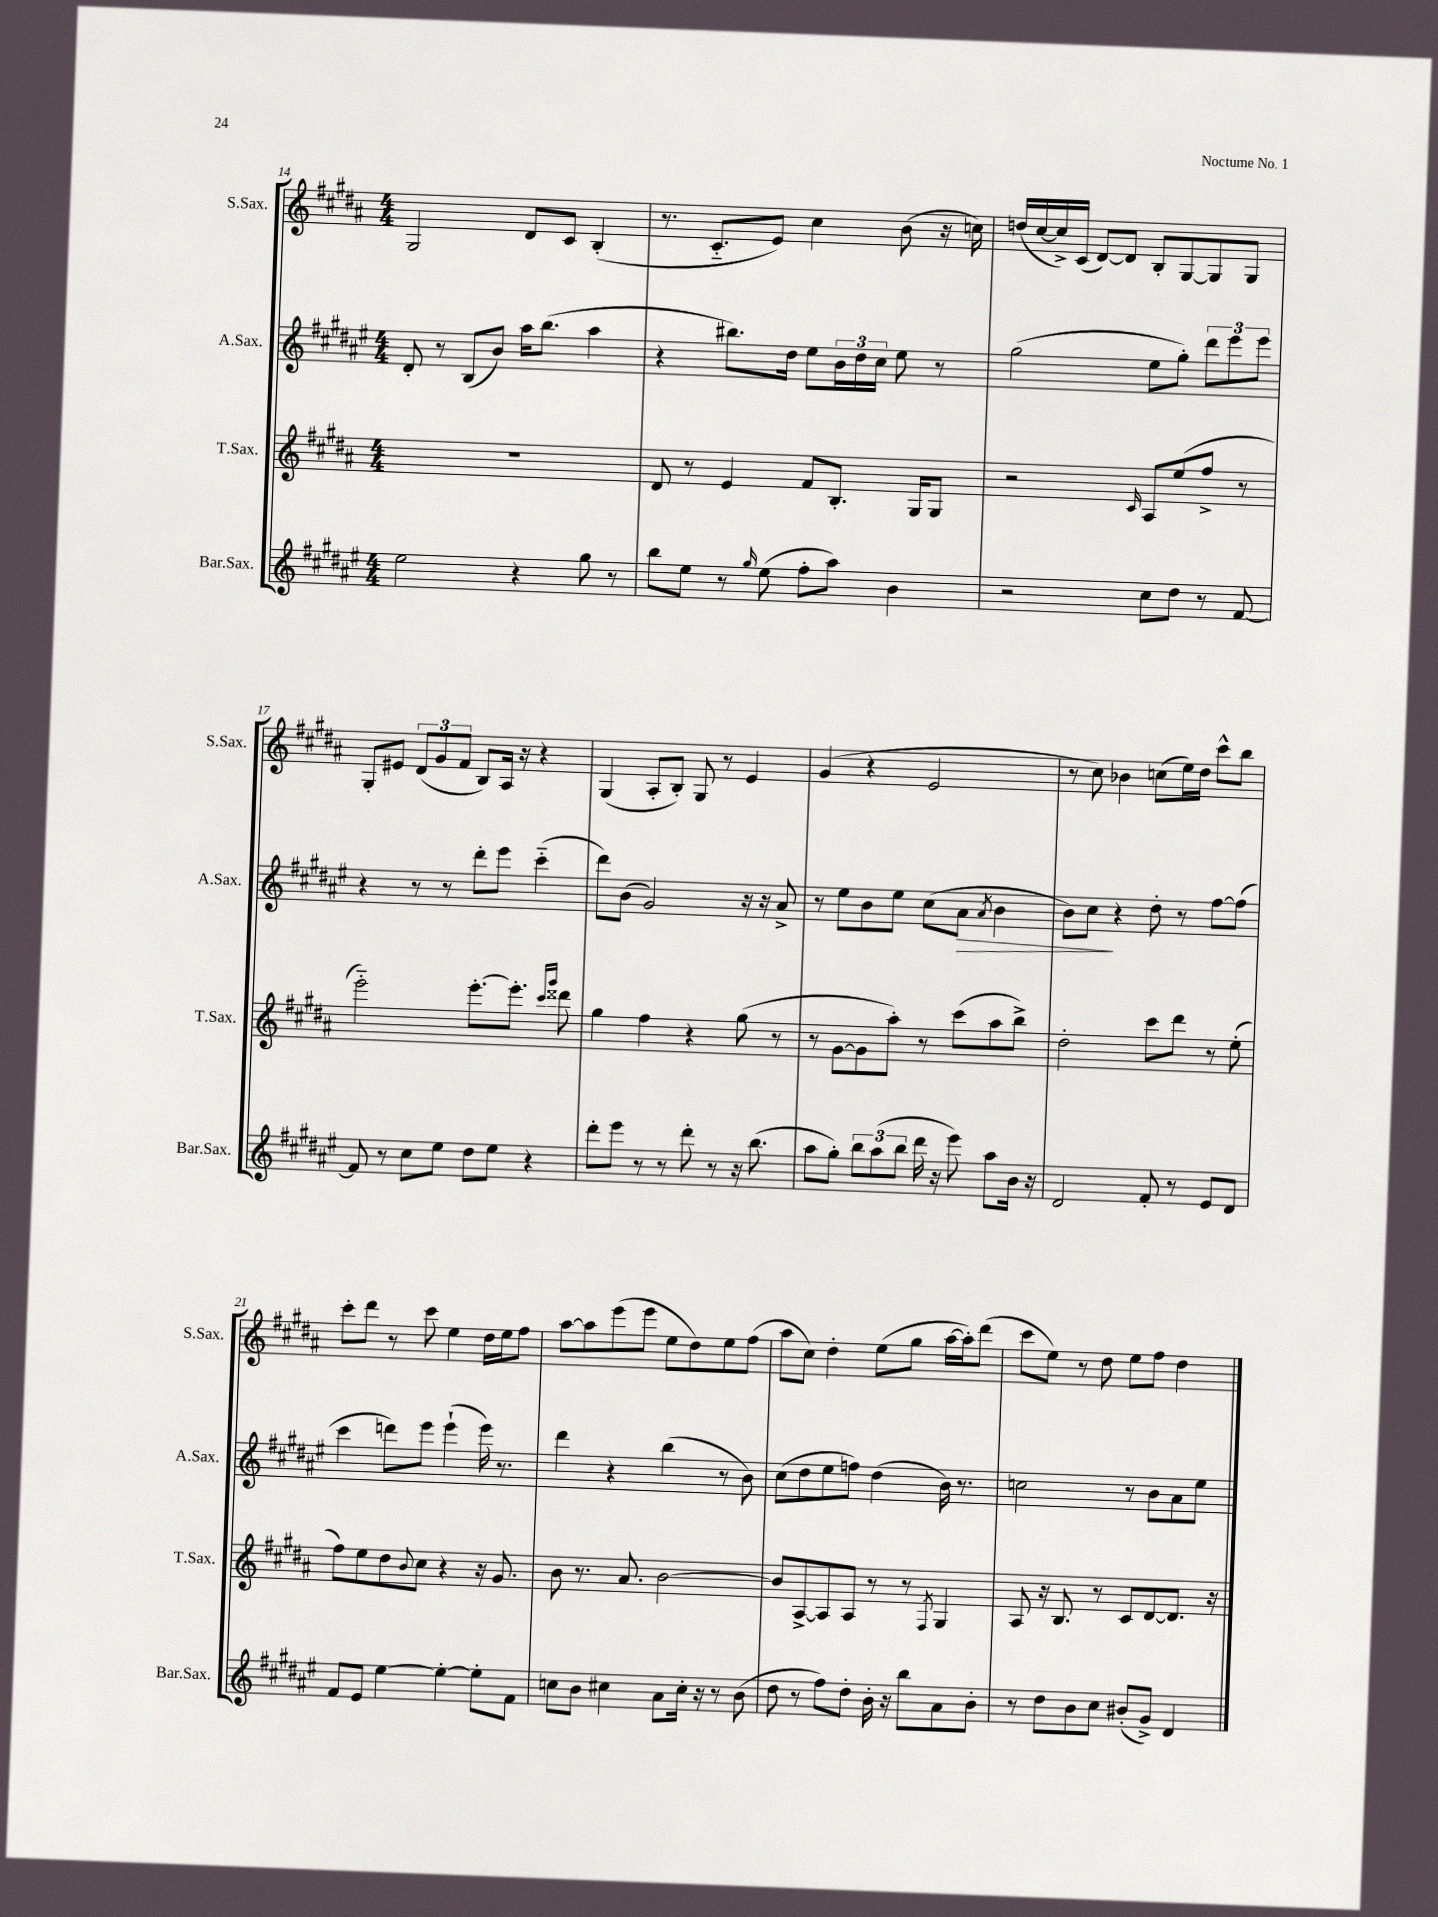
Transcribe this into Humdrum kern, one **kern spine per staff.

**kern	**kern	**kern	**kern
*staff4	*staff3	*staff2	*staff1
*clefG2	*clefG2	*clefG2	*clefG2
*k[f#c#g#d#a#e#]	*k[f#c#g#d#a#]	*k[f#c#g#d#a#e#]	*k[f#c#g#d#a#]
*M4/4	*M4/4	*M4/4	*M4/4
2ee#	1r	8d#'	2G#
.	.	8r	.
.	.	(8B	.
.	.	8b)	.
4r	.	16aa#	8d#
.	.	(8.bb	.
.	.	.	8c#
8gg#	.	4aa#	(4B'
8r	.	.	.
=	=	=	=
8bb	8d#	4r	8.r
8ee#	8r	.	.
.	.	.	8.c#'~
8r	4e	8.bb#)	.
16qqgg#	.	.	.
(8ee#	.	.	8e)
.	.	16dd#	.
8ff#'	8f#	8ee#	4cc#
8aa#)	8.B'	24b	.
.	.	24dd#	.
.	.	24cc#	.
4b	.	8ee#	(8b
.	16G#	.	.
.	8G#	8r	16r
.	.	.	16cc)
=	=	=	=
2r	2r	(2gg#	(16dd
.	.	.	[16cc#
.	.	.	16cc#^])
.	.	.	(16c#
.	.	.	[8d#)
.	.	.	8d#]
.	16qqc#	.	.
8cc#	8A#	8ee#	8B'
8dd#	(8ee	8gg#')	[8G#
8r	8ff#^	12ddd#	8G#]
.	.	12eee#	.
[8f#	8r	.	8G#
.	.	12eee#	.
=	=	=	=
8f#]	2eee'~)	4r	8G#'
8r	.	.	8e#
8cc#	.	8r	(12d#
.	.	.	12g#
8ee#	.	8r	.
.	.	.	12f#
8dd#	[8.eee'	8ddd#'	8B)
8ee#	.	8eee#	16A#
.	8.eee']	.	16r
4r	.	(4ccc#'~	4r
.	16qqccc#	.	.
.	16qqggg#	.	.
.	8ddd##	.	.
=	=	=	=
8ddd#'	4gg#	8ddd#)	(4G#
8eee#	.	(8b	.
8r	4ff#	2g#)	8A#'
8r	.	.	8B')
8ddd#'	4r	.	8G#
8r	.	.	8r
16r	(8gg#	16r	4e
(8.bb	.	16r	.
.	8r	8a#^	.
=	=	=	=
8aa#	8r	8r	(4g#
8gg#')	[8g#	8ee#	.
12bb	8g#]	8b	4r
(12aa#	.	.	.
.	8aa#')	8ee#	.
12bb	.	.	.
16ddd#	8r	(8cc#	2e
16r	.	.	.
8eee#)	(8ccc#	8a#	.
.	.	8qa#	.
8aa#	8aa#	4b	.
16b	8bb^)	.	.
16r	.	.	.
=	=	=	=
2d#	2dd#'	8b)	8r
.	.	8cc#	8cc#)
.	.	4r	4b-
8f#'	8ccc#	8dd#'	(8cc
8r	8ddd#	8r	16ee)
.	.	.	16dd#
8e#	8r	[8ff#	8ccc#^^
8d#	(8ee'	(8ff#]	8bb
=	=	=	=
8f#	8ff#)	4ccc#	8ccc#'
8e#	8ee	.	8ddd#
[4ee#	8dd#	8ddd)	8r
.	8qqb	.	.
.	8cc#	8eee#	8ccc#
4ee#'_	4r	(4eee#`	4ee
8ee#']	16r	16eee#)	16dd#
.	8.g#	8.r	16ee
8f#	.	.	8ff#
=	=	=	=
8cc	8b	4ddd#	[8aa#
8b	8.r	.	8aa#]
4cc#	.	4r	(8eee
.	8.a#	.	.
.	.	.	8eee
8a#	[2b	(4bb	8ee
16cc#'	.	.	8dd#)
16r	.	.	.
8r	.	8r	8ee
(8b	.	8b)	(8ff#
=	=	=	=
8dd#	8b]	(8cc#	8aa#
8r	[8A#^	8dd#	8cc#)
8ff#)	8A#]	8ee#	4dd#'
8dd#'	8A#	8ff)	.
16b'	8r	(4dd#	(8ee
16r	.	.	.
8bb	8r	.	8gg#
.	8qF#	.	.
8a#	4G#	16b)	[16aa#
.	.	8.r	16aa#'])
8b'	.	.	(8ddd#
=	=	=	=
8r	8A#	2cc	8ccc#
8dd#	16r	.	8ee)
.	8.B	.	.
8b	.	.	8r
8cc#	8r	.	8dd#
(8b#'	8c#	8r	8ee
8g#^)	[8d#	8b	8ff#
4d#	8.d#]	8a#	4dd#
.	.	8ee#	.
.	16r	.	.
==	==	==	==
*-	*-	*-	*-
